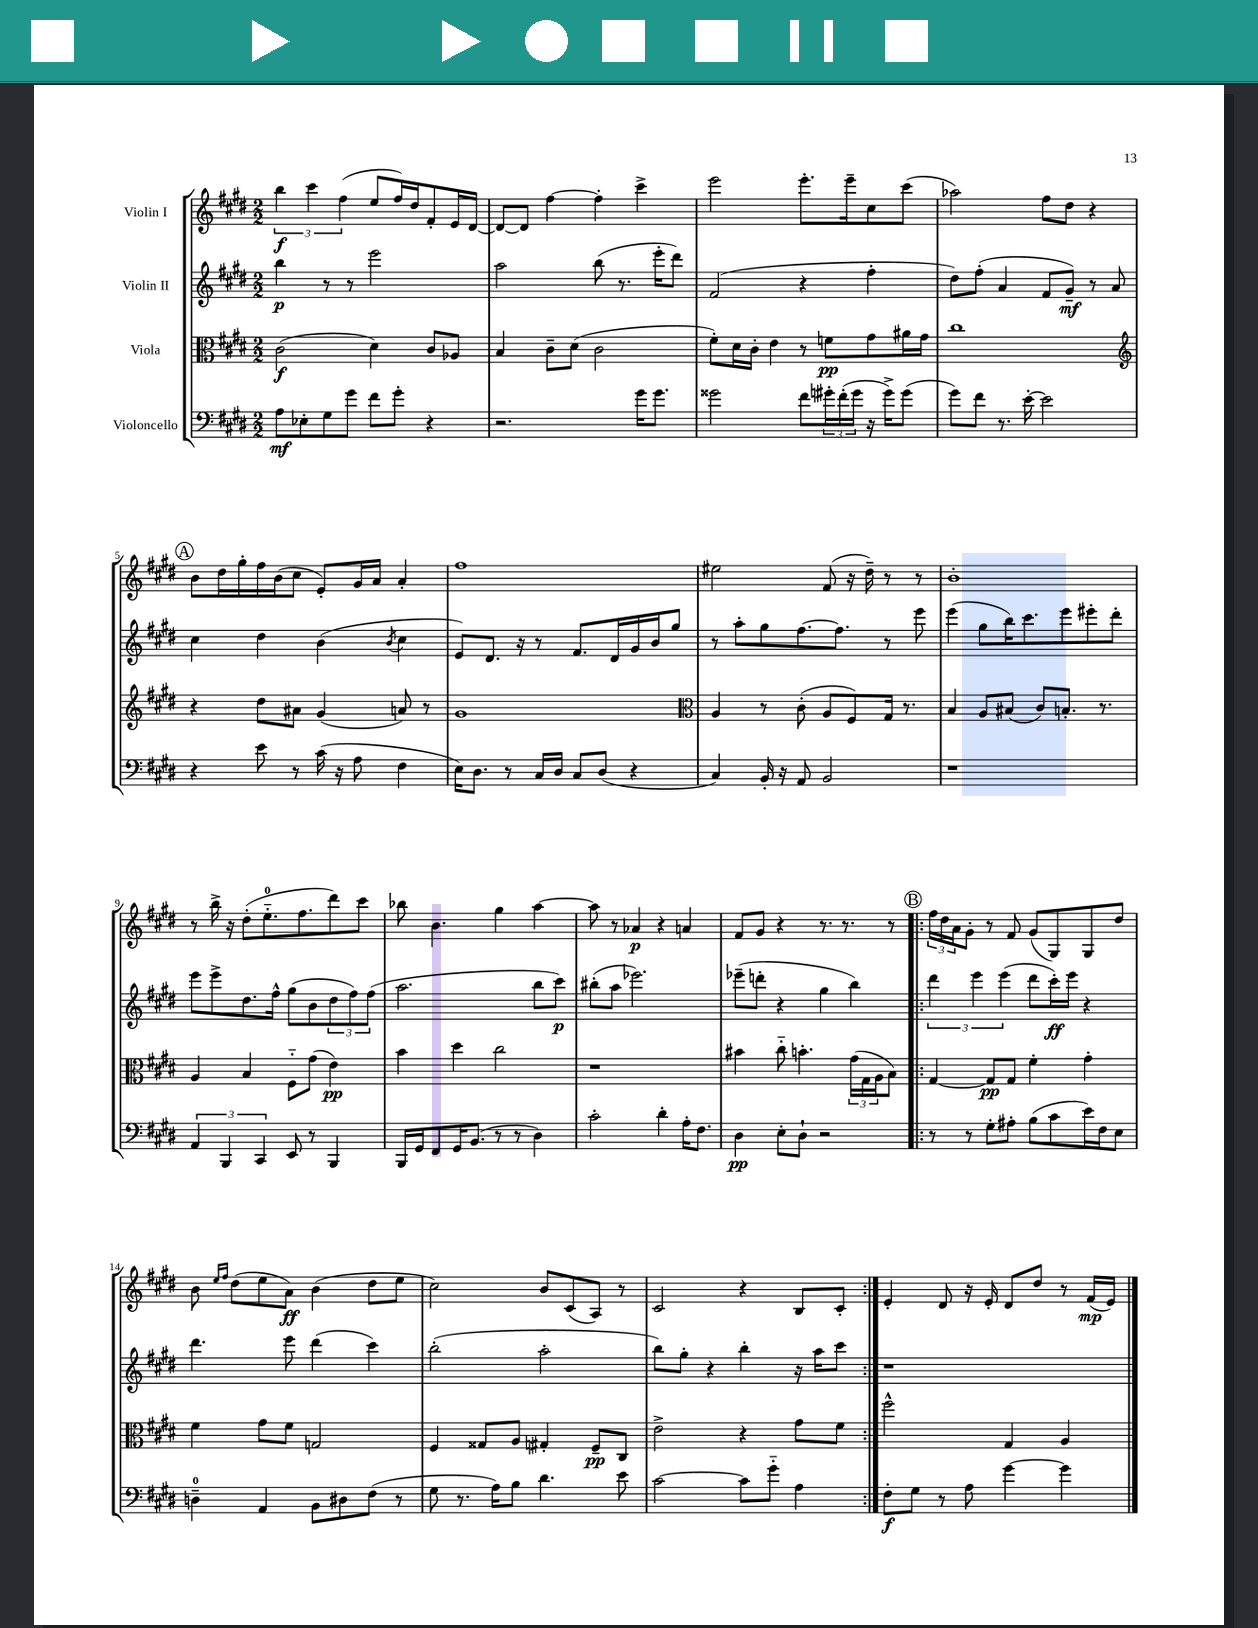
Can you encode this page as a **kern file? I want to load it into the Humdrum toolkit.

**kern	**dynam	**kern	**dynam	**kern	**dynam	**kern	**dynam
*part4	*part4	*part3	*part3	*part2	*part2	*part1	*part1
*staff4	*staff4	*staff3	*staff3	*staff2	*staff2	*staff1	*staff1
*I"Violoncello	*	*I"Viola	*	*I"Violin II	*	*I"Violin I	*
*clefF4	*	*clefC3	*	*clefG2	*	*clefG2	*
*k[f#c#g#d#]	*	*k[f#c#g#d#]	*	*k[f#c#g#d#]	*	*k[f#c#g#d#]	*
*M2/2	*	*M2/2	*	*M2/2	*	*M2/2	*
=1	=1	=1	=1	=1	=1	=1	=1
8A\L	mf	(2c#\	f	4bb\	p	6bb\	f
8E-X'\	.	.	.	.	.	.	.
.	.	.	.	.	.	6ccc#\	.
8G#\	.	.	.	8r	.	.	.
.	.	.	.	.	.	(6ff#\	.
8g#\J	.	.	.	8r	.	.	.
8f#\L	.	4d#\)	.	2eee\	.	8ee/L	.
8g#'\J	.	.	.	.	.	16ff#/L)	.
.	.	.	.	.	.	16dd#/J	.
4r	.	8c#/L	.	.	.	8f#'/	.
.	.	8A-X/J	.	.	.	16e/L	.
.	.	.	.	.	.	[16d#/JJ	.
=2	=2	=2	=2	=2	=2	=2	=2
2.r	.	4B/	.	2aa\	.	8d#/L_	.
.	.	.	.	.	.	8d#/J]	.
.	.	8c#~\L	.	.	.	[4ff#\	.
.	.	(8d#\J	.	.	.	.	.
.	.	2c#\	.	(8bb\	.	4ff#'\]	.
.	.	.	.	8.r	.	.	.
16g#\KL	.	.	.	.	.	4ccc#^\	.
8.g#\J	.	.	.	16eee'\KL	.	.	.
.	.	.	.	8ddd#\J)	.	.	.
=3	=3	=3	=3	=3	=3	=3	=3
2g##X\	.	8f#'\L)	.	(2f#/	.	2eee\	.
.	.	16d#\L	.	.	.	.	.
.	.	16c#'\JJ	.	.	.	.	.
.	.	4e\	.	.	.	.	.
8f#\L	.	8r	.	4r	.	8.eee'\L	.
24g#X'\L	.	8fn\L	pp	.	.	.	.
(24f#'\	.	.	.	.	.	.	.
.	.	.	.	.	.	16eee~\k	.
24g#\JJ	.	.	.	.	.	.	.
16r	.	8g#\	.	4ff#'\	.	8cc#\	.
16g#^\KL)	.	.	.	.	.	.	.
(8g#\J	.	16a#X\L	.	.	.	(8ccc#\J	.
.	.	16g#\JJ	.	.	.	.	.
=4	=4	=4	=4	=4	=4	=4	=4
8g#\L)	.	1cc#	.	8dd#\L)	.	2aa-X\)	.
8f#\J	.	.	.	(8ff#'\J	.	.	.
8.r	.	.	.	4a/	.	.	.
[16e'\	.	.	.	.	.	.	.
2e\]	.	.	.	8f#/L	.	8ff#\L	.
.	.	.	.	8g#~/J)	mf	8dd#\J	.
.	.	.	.	8r	.	4r	.
.	.	.	.	8a/	.	.	.
!!LO:LB:g=z
!!LO:REH:place=s1:t=A
=5	=5	=5	=5	=5	=5	=5	=5
*	*	*clefG2	*	*	*	*	*
4r	.	4r	.	4cc#\	.	8b\L	.
.	.	.	.	.	.	16dd#\L	.
.	.	.	.	.	.	16gg#'\	.
8e\	.	8dd#\L	.	4dd#\	.	16ff#\	.
.	.	.	.	.	.	(16b\J	.
8r	.	8a#X\J	.	.	.	8cc#\J	.
(16c#\	.	(4g#/	.	(4b\	.	8e'/L)	.
16r	.	.	.	.	.	.	.
8A\	.	.	.	.	.	16g#/L	.
.	.	.	.	.	.	16a/JJ	.
.	.	.	.	8qb/	.	.	.
4F#\	.	8an/)	.	4cc#\	.	4a'/	.
.	.	8r	.	.	.	.	.
=6	=6	=6	=6	=6	=6	=6	=6
16E\KL)	.	1g#	.	8e/L)	.	1ff#	.
8.D#\J	.	.	.	.	.	.	.
.	.	.	.	8.d#/J	.	.	.
8r	.	.	.	.	.	.	.
.	.	.	.	16r	.	.	.
16C#/LL	.	.	.	8r	.	.	.
16D#/JJ	.	.	.	.	.	.	.
8C#/L	.	.	.	8.f#/L	.	.	.
(8D#/J	.	.	.	.	.	.	.
.	.	.	.	16d#/L	.	.	.
4r	.	.	.	16g#/	.	.	.
.	.	.	.	16b/J	.	.	.
.	.	.	.	8gg#/J	.	.	.
=7	=7	=7	=7	=7	=7	=7	=7
*	*	*clefC3	*	*	*	*	*
4C#/)	.	4A/	.	8r	.	2ee#X\	.
.	.	.	.	8aa'\L	.	.	.
16BB'/	.	8r	.	8gg#\	.	.	.
16r	.	.	.	.	.	.	.
8AA/	.	(8c#'\	.	[8.ff#\	.	.	.
2BB/	.	8A/L	.	.	.	(8f#/	.
.	.	.	.	8.ff#\J]	.	.	.
.	.	8F#/)	.	.	.	16r	.
.	.	.	.	.	.	16dd#~\)	.
.	.	16G#/Jk	.	8r	.	8r	.
.	.	8.r	.	.	.	.	.
.	.	.	.	8eee\	.	8r	.
=8	=8	=8	=8	=8	=8	=8	=8
1r	.	4B/	.	(4eee\	.	1b'	.
.	.	8A/L	.	8gg#\L	.	.	.
.	.	(8B#X/J	.	16bb\K)	.	.	.
.	.	.	.	8.ccc#\	.	.	.
.	.	8c#/L)	.	.	.	.	.
.	.	8.Bn'/J	.	8eee\	.	.	.
.	.	.	.	8eee#X'\	.	.	.
.	.	8.r	.	.	.	.	.
.	.	.	.	8ddd#'\J	.	.	.
!!LO:LB:g=z
=9	=9	=9	=9	=9	=9	=9	=9
6AA/	.	4A/	.	8eee\L	.	8r	.
.	.	.	.	8eee^\	.	16bb^\	.
6BBB/	.	.	.	.	.	.	.
.	.	.	.	.	.	16r	.
.	.	4B/	.	8.dd#\	.	(8dd#'\L	.
6CC#/	.	.	.	.	.	.	.
.	.	.	.	.	.	8.ee\	.
.	.	.	.	16ff#^^\Jk	.	.	.
8EE/	.	8F#\L	.	(8gg#\L	.	.	.
.	.	.	.	.	.	8.ff#\	.
8r	.	(8g#\J	.	8b\	.	.	.
4BBB/	.	4e\)	pp	12dd#\	.	8ddd#\)	.
.	.	.	.	12ff#\)	.	.	.
.	.	.	.	.	.	8ccc#\J	.
.	.	.	.	(12ff#\J	.	.	.
=10	=10	=10	=10	=10	=10	=10	=10
16BBB/LL	.	4b\	.	2.aa\	.	8bb-X\	.
16GG#/J	.	.	.	.	.	.	.
8FF#/	.	.	.	.	.	4.b\	.
16GG#/K	.	4dd#\	.	.	.	.	.
(8.BB/J	.	.	.	.	.	.	.
8r	.	2cc#\	.	.	.	4gg#\	.
8r	.	.	.	.	.	.	.
4D#\)	.	.	.	8bb\L	.	[4aa\	.
.	.	.	.	8ccc#\J)	p	.	.
=11	=11	=11	=11	=11	=11	=11	=11
2c#'\	.	1r	.	(8bb#X'\L	.	8aa\]	.
.	.	.	.	8aa\J	.	8r	.
.	.	.	.	2.eee-X\)	.	4a-X/	p
4d#'\	.	.	.	.	.	4r	.
16A'\KL	.	.	.	.	.	4an/	.
8.F#\J	.	.	.	.	.	.	.
=12	=12	=12	=12	=12	=12	=12	=12
4D#\	pp	4b#X\	.	(8eee-X~\L	.	8f#/L	.
.	.	.	.	8dddn'\J	.	8g#/J	.
8E'\L	.	8cc#\	.	4r	.	4r	.
8D#`\J	.	4.bn'\	.	.	.	.	.
2r	.	.	.	4gg#\	.	8.r	.
.	.	.	.	.	.	8.r	.
.	.	(24g#\LL	.	4bb\)	.	.	.
.	.	24G#\	.	.	.	.	.
.	.	24A\J	.	.	.	.	.
.	.	8B\J)	.	.	.	8r	.
!!LO:REH:place=s1:t=B
=13!|:	=13!|:	=13!|:	=13!|:	=13!|:	=13!|:	=13!|:	=13!|:
8r	.	[4G#/	.	6ddd#\	.	24ff#\LL	.
.	.	.	.	.	.	24dd#\	.
.	.	.	.	.	.	24a\J	.
8r	.	.	.	.	.	8g#'\J	.
.	.	.	.	6eee\	.	.	.
8G#'\L	.	8G#/L]	pp	.	.	8r	.
.	.	.	.	(6eee\	.	.	.
8A#X'\J	.	8G#/J	.	.	.	8f#/	.
(8B\L	.	4f#'\	.	8ddd#\L	.	(8g#/L	.
8c#\	.	.	.	16ccc#'\L)	ff	8G#/)	.
.	.	.	.	16eee\JJ	.	.	.
16e\L)	.	4g#'\	.	4r	.	8G#/	.
16F#\J	.	.	.	.	.	.	.
8E\J	.	.	.	.	.	8dd#/J	.
!!LO:LB:g=z
=14	=14	=14	=14	=14	=14	=14	=14
4Dn~\	.	4f#\	.	4.ddd#\	.	8b\	.
.	.	.	.	.	.	16qqee/LL	.
.	.	.	.	.	.	16qqff#/JJ	.
.	.	.	.	.	.	(8dd#\L	.
4AA/	.	8g#\L	.	.	.	8ee\	.
.	.	8f#\J	.	8eee\	.	8a\J)	ff
8BB\L	.	2Gn/	.	(4ddd#\	.	(4b\	.
8D#X\	.	.	.	.	.	.	.
(8F#\J	.	.	.	4ccc#\)	.	8dd#\L	.
8r	.	.	.	.	.	8ee\J	.
=15	=15	=15	=15	=15	=15	=15	=15
8G#\	.	4F#/	.	(2bb'\	.	2cc#\)	.
8.r	.	.	.	.	.	.	.
.	.	8G##X/L	.	.	.	.	.
16A\KL)	.	.	.	.	.	.	.
8B\J	.	8A/J	.	.	.	.	.
4.d#\	.	4G#X'/	.	2aa'\	.	8b/L	.
.	.	.	.	.	.	(8c#/	.
.	.	8F#~/L	pp	.	.	8A/J)	.
8e\	.	8C#/J	.	.	.	8r	.
=16	=16	=16	=16	=16	=16	=16	=16
[2c#\	.	2e^\	.	8bb\L)	.	2c#/	.
.	.	.	.	8gg#'\J	.	.	.
.	.	.	.	4r	.	.	.
8c#\L]	.	4r	.	4bb'\	.	4r	.
8g#\J	.	.	.	.	.	.	.
4A\	.	8g#\L	.	16r	.	8B/L	.
.	.	.	.	16aa\KL	.	.	.
.	.	8f#\J	.	8ccc#\J	.	8c#'/J	.
=17:|!	=17:|!	=17:|!	=17:|!	=17:|!	=17:|!	=17:|!	=17:|!
8F#'\L	f	2ff#^^\	.	1r	.	4e'/	.
8G#\J	.	.	.	.	.	.	.
8r	.	.	.	.	.	8d#/	.
8A\	.	.	.	.	.	16r	.
.	.	.	.	.	.	16e'/	.
[4g#\	.	4G#/	.	.	.	8d#/L	.
.	.	.	.	.	.	8dd#/J	.
4g#\]	.	4A/	.	.	.	8r	.
.	.	.	.	.	.	(16f#/LL	mp
.	.	.	.	.	.	16e/JJ)	.
==	==	==	==	==	==	==	==
*-	*-	*-	*-	*-	*-	*-	*-
